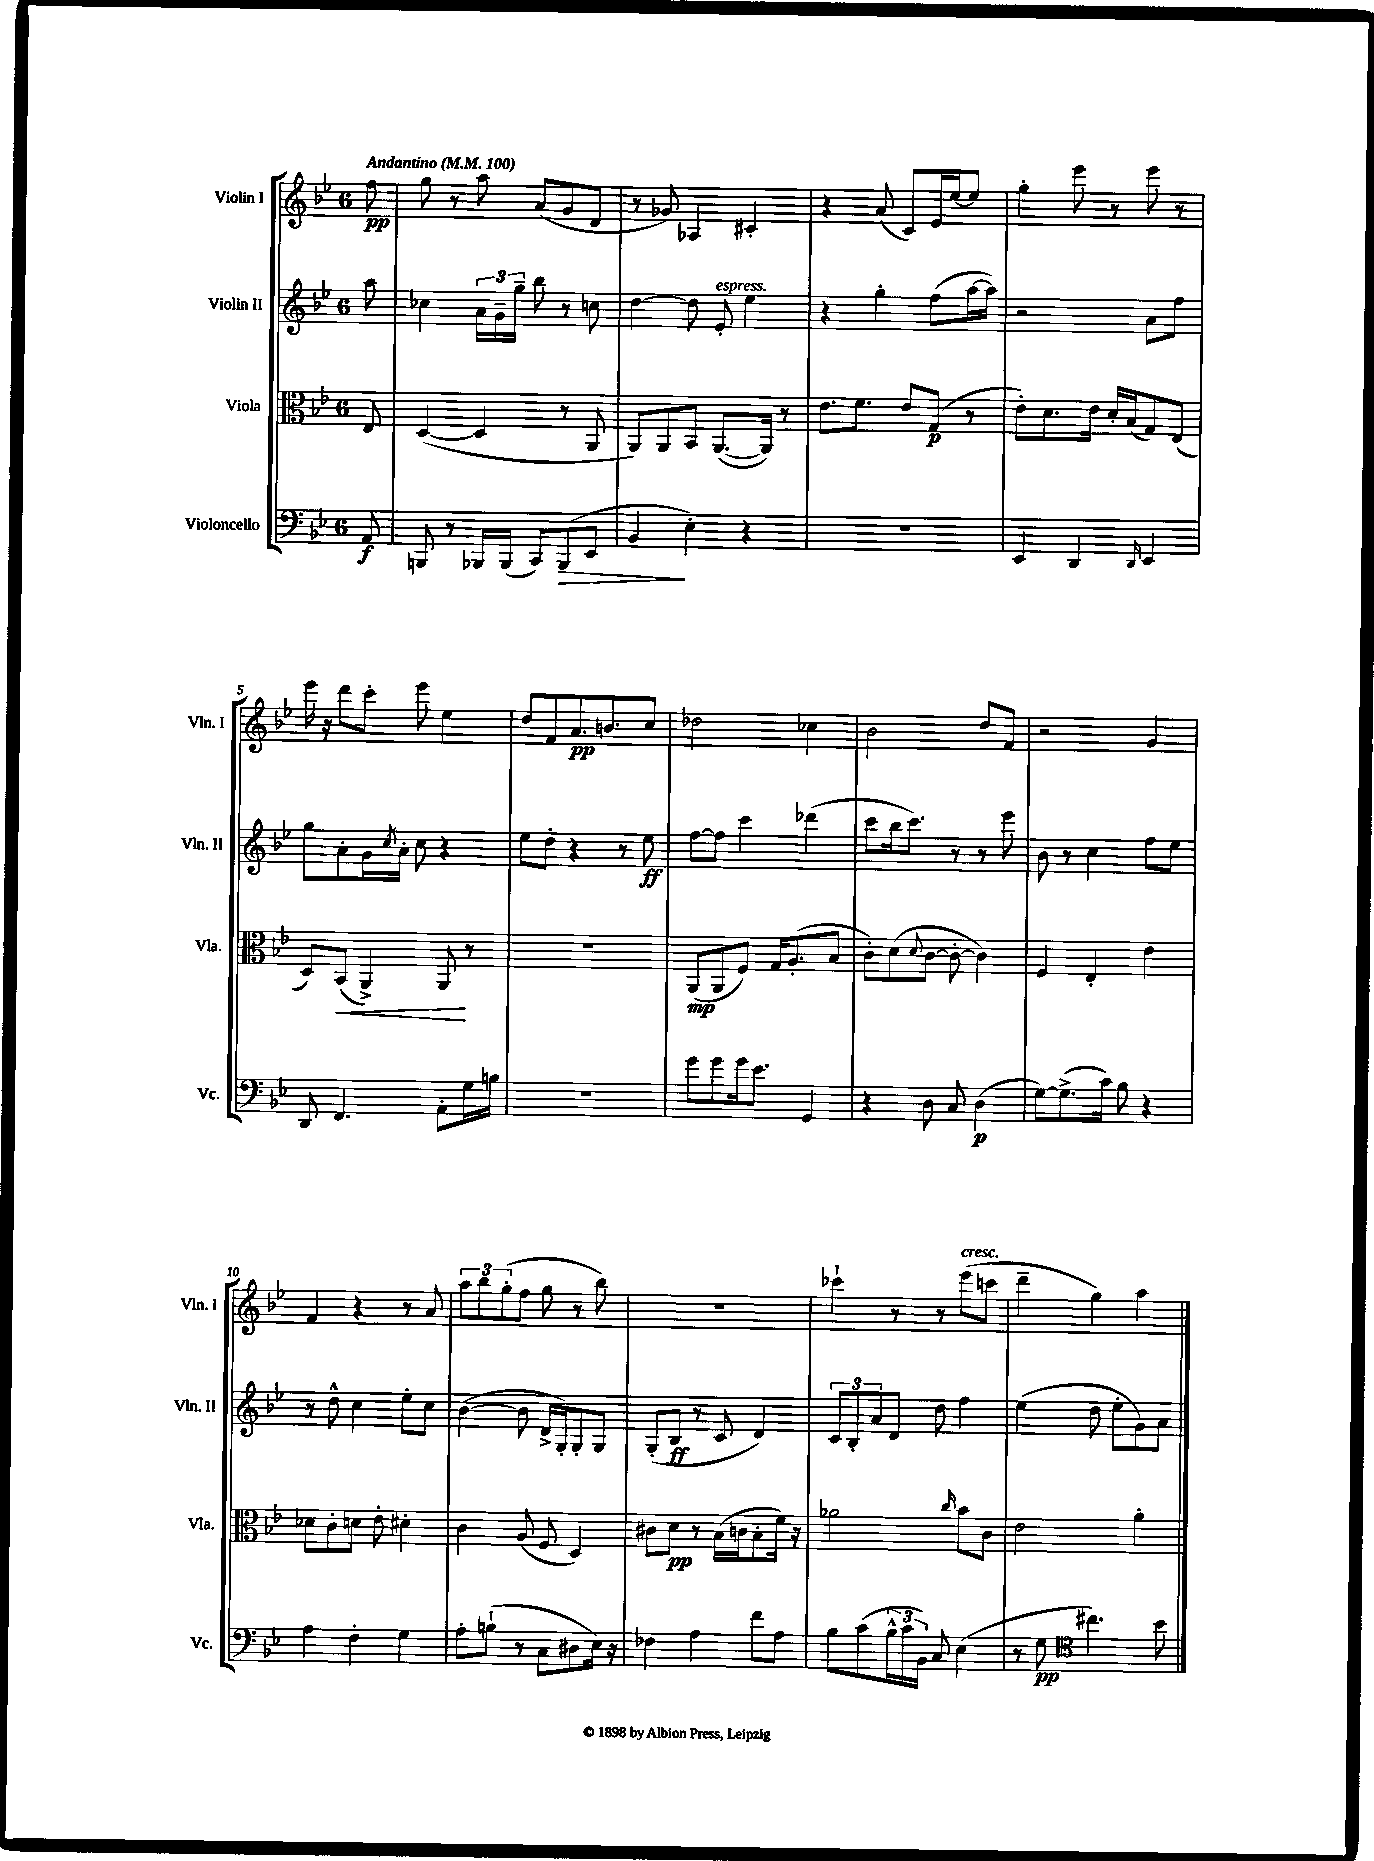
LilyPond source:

<<
\new StaffGroup <<
\new Staff = "s0" \with { instrumentName = "Violin I" shortInstrumentName = "Vln. I" } {
    \clef treble \key bes \major \once \override Staff.TimeSignature.style = #'single-digit \time 6/8 \partial 8 \tempo "Andantino" 4 = 100
    f''8\pp |
    g''8 r8 a''8 a'8( g'8 d'8 |
    r8 ges'8) aes4 cis'4-. |
    r4 a'8( c'8) ees'16 ees''16~ ees''8 |
    g''4-. ees'''8 r8 ees'''8 r8 |
    ees'''16 r16 d'''8 c'''8-. ees'''8 ees''4 |
    d''8 f'8 a'8.\pp b'8. c''8 |
    des''2 ces''4 |
    bes'2 d''8 f'8 |
    r2 g'4 |
    f'4 r4 r8 a'8 |
    \tuplet 3/2 { a''8 bes''8 g''8-.( } f''8 g''8 r8 bes''8) |
    R2. |
    ces'''4-! r8 r8 ees'''8^\markup { \italic "cresc." }( c'''8 |
    d'''4-- g''4) a''4 \bar "|." |
}
\new Staff = "s1" \with { instrumentName = "Violin II" shortInstrumentName = "Vln. II" } {
    \clef treble \key bes \major \once \override Staff.TimeSignature.style = #'single-digit \time 6/8 \partial 8
    a''8 |
    ces''4 \tuplet 3/2 { a'16 g'16-- g''16-- } bes''8 r8 c''8 |
    d''4~ d''8 ees'8-.^\markup { \italic "espress." } ees''4 |
    r4 g''4-. f''8( a''16~ a''16) |
    r2 a'8 f''8 |
    g''8 a'8-. g'16 \acciaccatura { c''8 } a'16-. c''8 r4 |
    ees''8 d''8-. r4 r8 ees''8\ff |
    f''8~ f''8 c'''4 des'''4( |
    c'''8 bes''16 c'''8.) r8 r8 ees'''8 |
    bes'8 r8 c''4 f''8 ees''8 |
    r8 d''8-^ c''4 ees''8-. c''8 |
    bes'4~( bes'8 d'16-> g16-.) g8-. g8 |
    g8-.( bes8\ff r8 c'8 d'4) |
    \tuplet 3/2 { c'8 bes8-. a'8 } d'8 d''8 f''4 |
    ees''4( d''8 ees''8-. g'8) a'8 \bar "|." |
}
\new Staff = "s2" \with { instrumentName = "Viola" shortInstrumentName = "Vla." } {
    \clef alto \key bes \major \once \override Staff.TimeSignature.style = #'single-digit \time 6/8 \partial 8
    ees8 |
    d4~( d4 r8 a,8 |
    a,8) a,8 bes,8 a,8.~( a,16) r8 |
    ees'8. f'8. ees'8 g8\p( r8 |
    ees'8-.) d'8. ees'16 d'16-. bes16( g8) ees8( |
    d8) bes,8\<( a,4->) a,8\! r8 |
    R2. |
    a,8\mp( a,8 f8) g16 a8.-.( bes8 |
    c'8-.) d'8( \appoggiatura { d'8 } c'8~ c'8~-. c'4) |
    f4 ees4-. ees'4 |
    des'8 c'8-. d'8 ees'8-. dis'4-. |
    c'4 a8( f8 d4) |
    cis'8 d'8\pp r8 bes16( c'16 bes8-. f'16) r16 |
    aes'2 \grace { c''16 } bes'8 c'8 |
    ees'2 a'4-. \bar "|." |
}
\new Staff = "s3" \with { instrumentName = "Violoncello" shortInstrumentName = "Vc." } {
    \clef bass \key bes \major \once \override Staff.TimeSignature.style = #'single-digit \time 6/8 \partial 8
    a,8\f |
    b,,8 r8 bes,,16 bes,,16( c,8) bes,,8\>( ees,8 |
    bes,4\! ees4-.) r4 |
    R2. |
    ees,4 d,4 \grace { d,16 } ees,4 |
    d,8 f,4. a,8-. g16 b16 |
    R2. |
    g'8 g'8 g'16 ees'8. g,4 |
    r4 d8 c8 d4\p( |
    g8~) g8.->( c'16) bes8 r4 |
    a4 f4-. g4 |
    a8-. b8-!( r8 c8 dis8 ees16) r16 |
    fes4 a4 f'8 a8 |
    bes8 c'8( \tuplet 3/2 { bes16-^ c'16 bes,16) } c8 ees4( |
    r8 g8\pp \clef tenor cis''4.) bes'8 \bar "|." |
}
>>
>>
